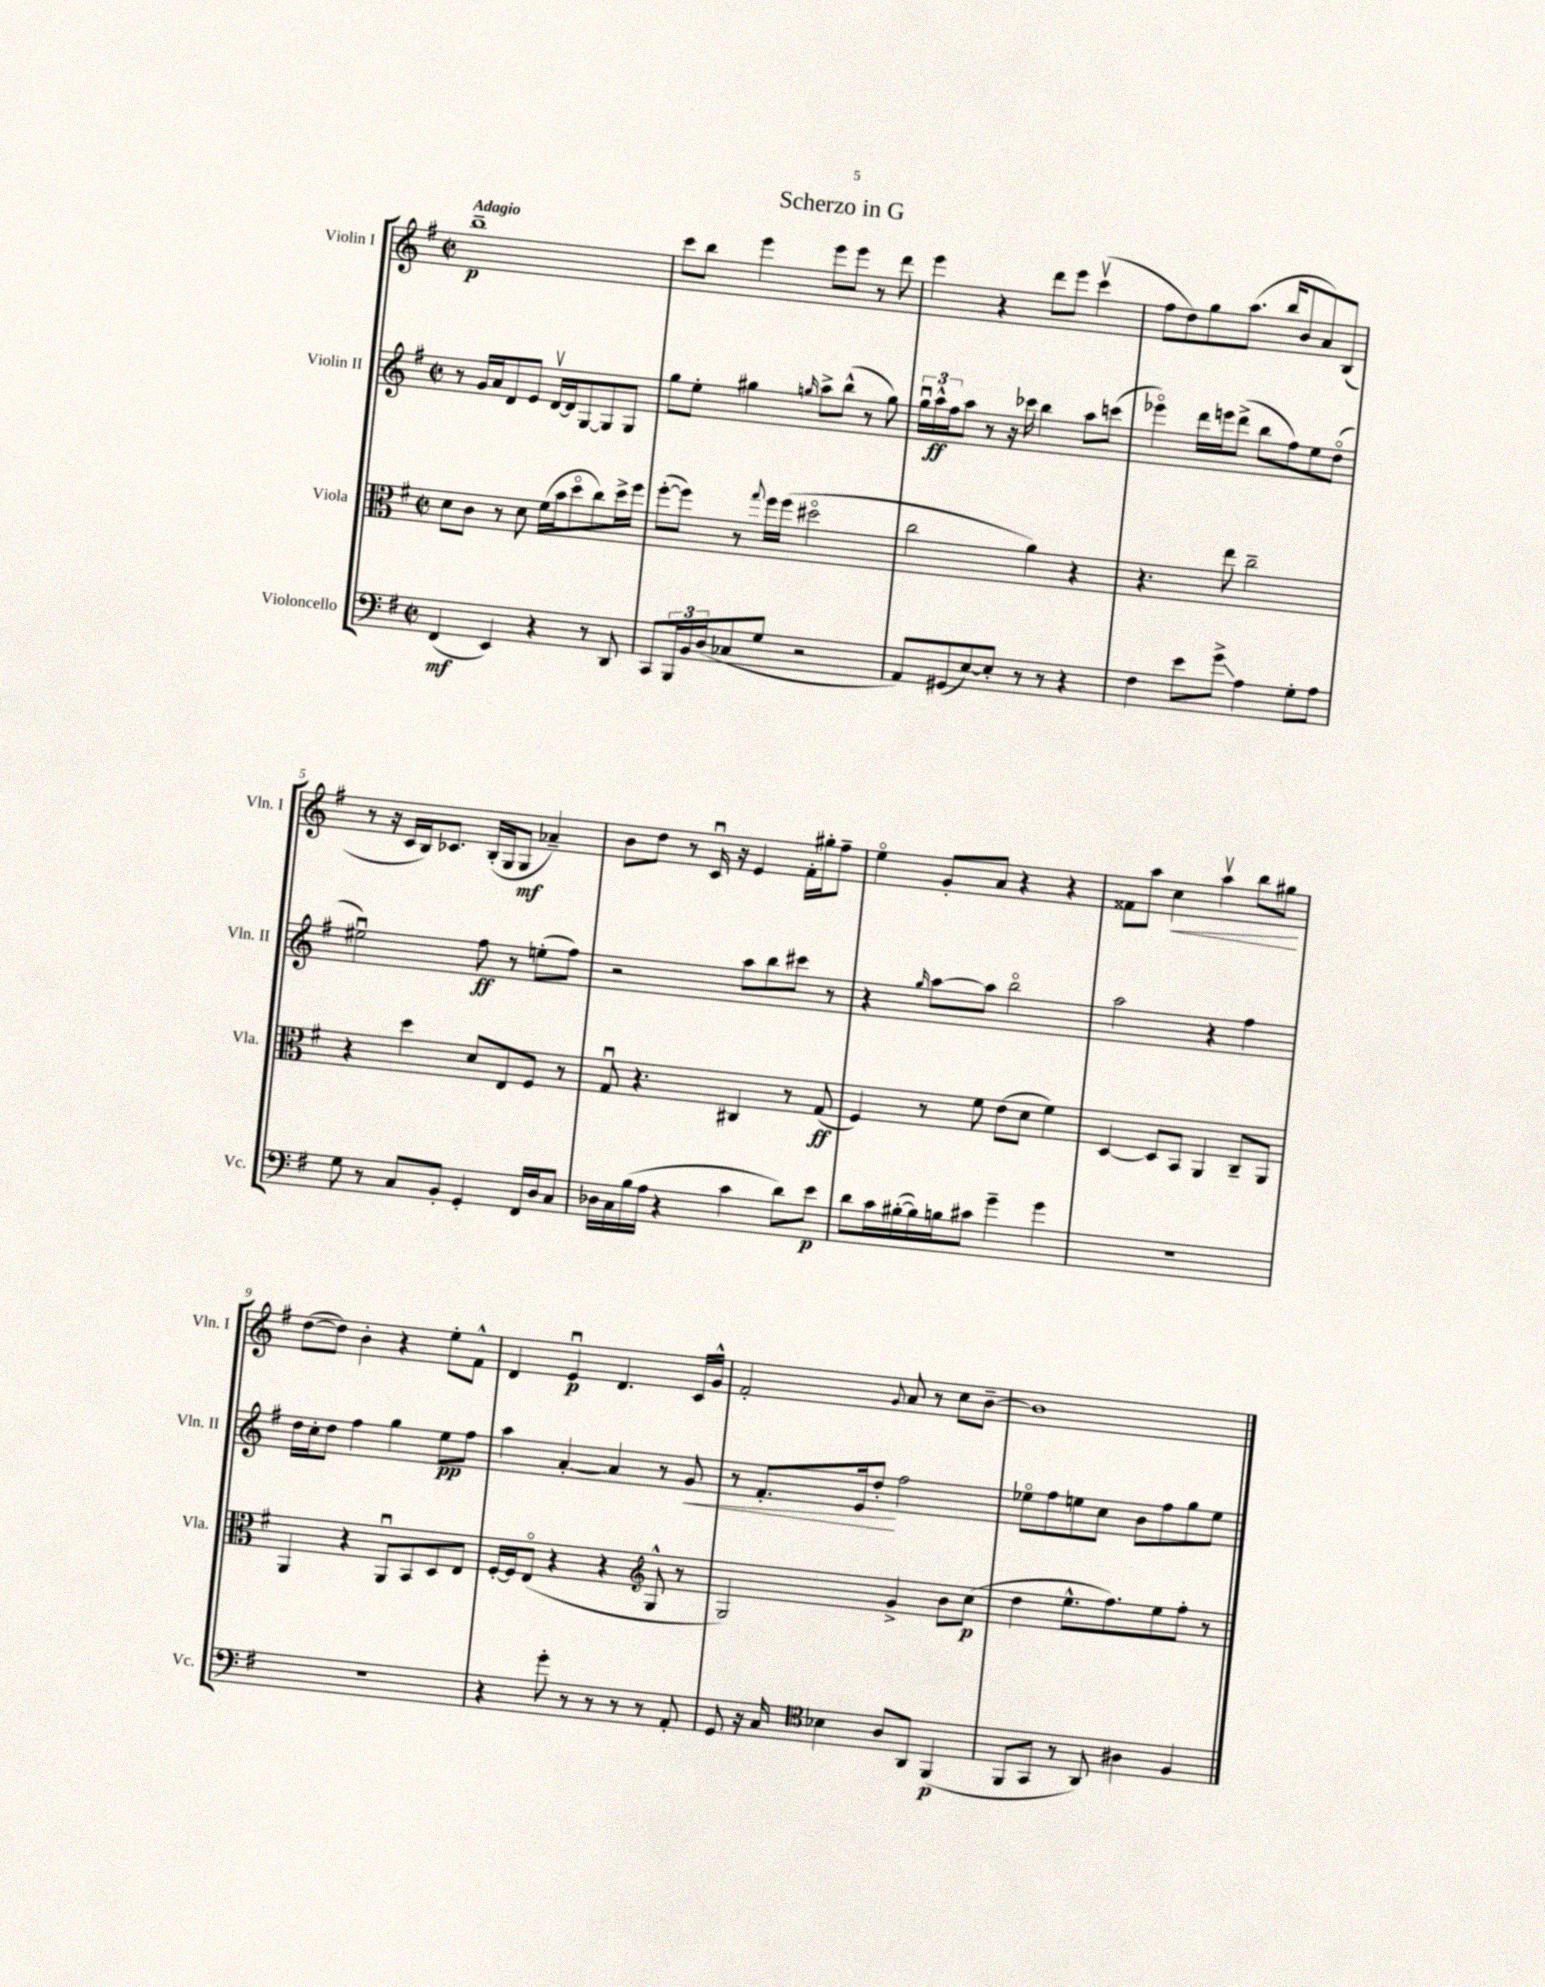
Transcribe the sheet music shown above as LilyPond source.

\header { title = "Scherzo in G" }
<<
\new StaffGroup <<
\new Staff = "s0" \with { instrumentName = "Violin I" shortInstrumentName = "Vln. I" } {
    \clef treble \key g \major \defaultTimeSignature \time 2/2 \tempo "Adagio"
    b''1--\p |
    c'''8 b''8 e'''4 e'''8 e'''8 r8 d'''8 |
    e'''4 r4 d'''8 e'''8 c'''4\upbow( |
    fis''8 d''8) g''8 a''8.( b''16 b'8 a'8) b8( |
    r8 r16 c'16 b16) ces'8. b16-.( g16 g8\mf aes'4--) |
    b'8 d''8 r8 c'16\downbow r16 e'4 fis'16-. gis''16-. fis''8-- |
    e''4\flageolet g'8-. a'8 r4 r4 |
    fisis'8 a''8 c''4\< a''4\upbow b''8 gis''8\! |
    d''8~( d''8) b'4-. r4 e''8-. fis'8-^ |
    d'4 e'4\downbow\p d'4. c'16 g'16-^ |
    fis'2-. \appoggiatura { g'8 } a'8 r8 c''8 b'8~-- |
    b'1 \bar "|." |
}
\new Staff = "s1" \with { instrumentName = "Violin II" shortInstrumentName = "Vln. II" } {
    \clef treble \key g \major \defaultTimeSignature \time 2/2
    r8 g'16 a'16 d'8 e'8 d'16~\upbow d'16 g8~ g8 g8 |
    g''8 e''8-. gis''4 \grace { g''16 } a''8-> b''8-^( r8 g''8) |
    \tuplet 3/2 { g''16\downbow a''16-^\ff fis''16 } a''8 r8 r16 ces'''16 b''4 a''8 c'''8( |
    ees'''4\flageolet) d'''16 e'''16 d'''8->( b''8 fis''8) e''8 d''8\flageolet( |
    eis''2\downbow) fis''8\ff r8 e''8-.( fis''8) |
    r2 a''8 b''8 cis'''8 r8 |
    r4 \grace { g''16 } a''8~ a''8 b''2\flageolet |
    a''2 r4 fis''4 |
    d''16 c''16-. d''8 fis''4 g''4 e''8\pp fis''8 |
    a''4 a'4~-. a'4 r8 g'8\< |
    r8 fis'8.-. e'16 d''8-.\! fis''2 |
    ees''8\flageolet fis''8 e''8 c''8 b'8 fis''8 g''8 e''8 \bar "|." |
}
\new Staff = "s2" \with { instrumentName = "Viola" shortInstrumentName = "Vla." } {
    \clef alto \key g \major \defaultTimeSignature \time 2/2
    d'8 c'8 r8 d'8 fis'16( b'16 d''8\flageolet c''8) d''16-> fis''16 |
    fis''8~-.( fis''8) r8 \appoggiatura { g''8 } fis''16 fis''16( dis''2\flageolet |
    c''2 a'4) r4 |
    r4. e''8 c''2-- |
    r4 d''4 d'8 e8 fis8 r8 |
    g8\downbow r4. cis4 r8 g8\ff( |
    fis4) r8 fis'8 e'8( d'8 fis'4) |
    d4~ d8 b,8 a,4 c8-- a,8 |
    a,4 r4 a,8\downbow b,8 d8 e8 |
    fis16~-. fis16 e8\flageolet( r4 r4 \clef treble g8-^ r8 |
    g2) g'4-> b'8 c''8\p( |
    d''4 e''8.-^ fis''8.) e''8 fis''8-. r8 \bar "|." |
}
\new Staff = "s3" \with { instrumentName = "Violoncello" shortInstrumentName = "Vc." } {
    \clef bass \key g \major \defaultTimeSignature \time 2/2
    fis,4\mf( e,4) r4 r8 d,8 |
    c,8 \tuplet 3/2 { b,,16 b,16 d16( } ces8 g8 r2 |
    a,8) gis,8( e8~) e8-. r8 r8 r4 |
    fis4 e'8 g'8->\glissando a4 g8-. a8 |
    g8 r8 c8 b,8-. g,4-. fis,16 d16 c8 |
    des16 c16 b16( a16 r4 c'4 d'8) e'8\p |
    d'8 c'16 bis16~-.( bis16) b16 cis'8 g'4-- g'4 |
    R1 |
    R1 |
    r4 g'8-. r8 r8 r8 r8 a,8-. |
    g,8 r16 c16 \clef tenor bes4 a8 a,8 fis,4\p( |
    fis,8 g,8 r8 a,8) ais4 fis4 \bar "|." |
}
>>
>>
